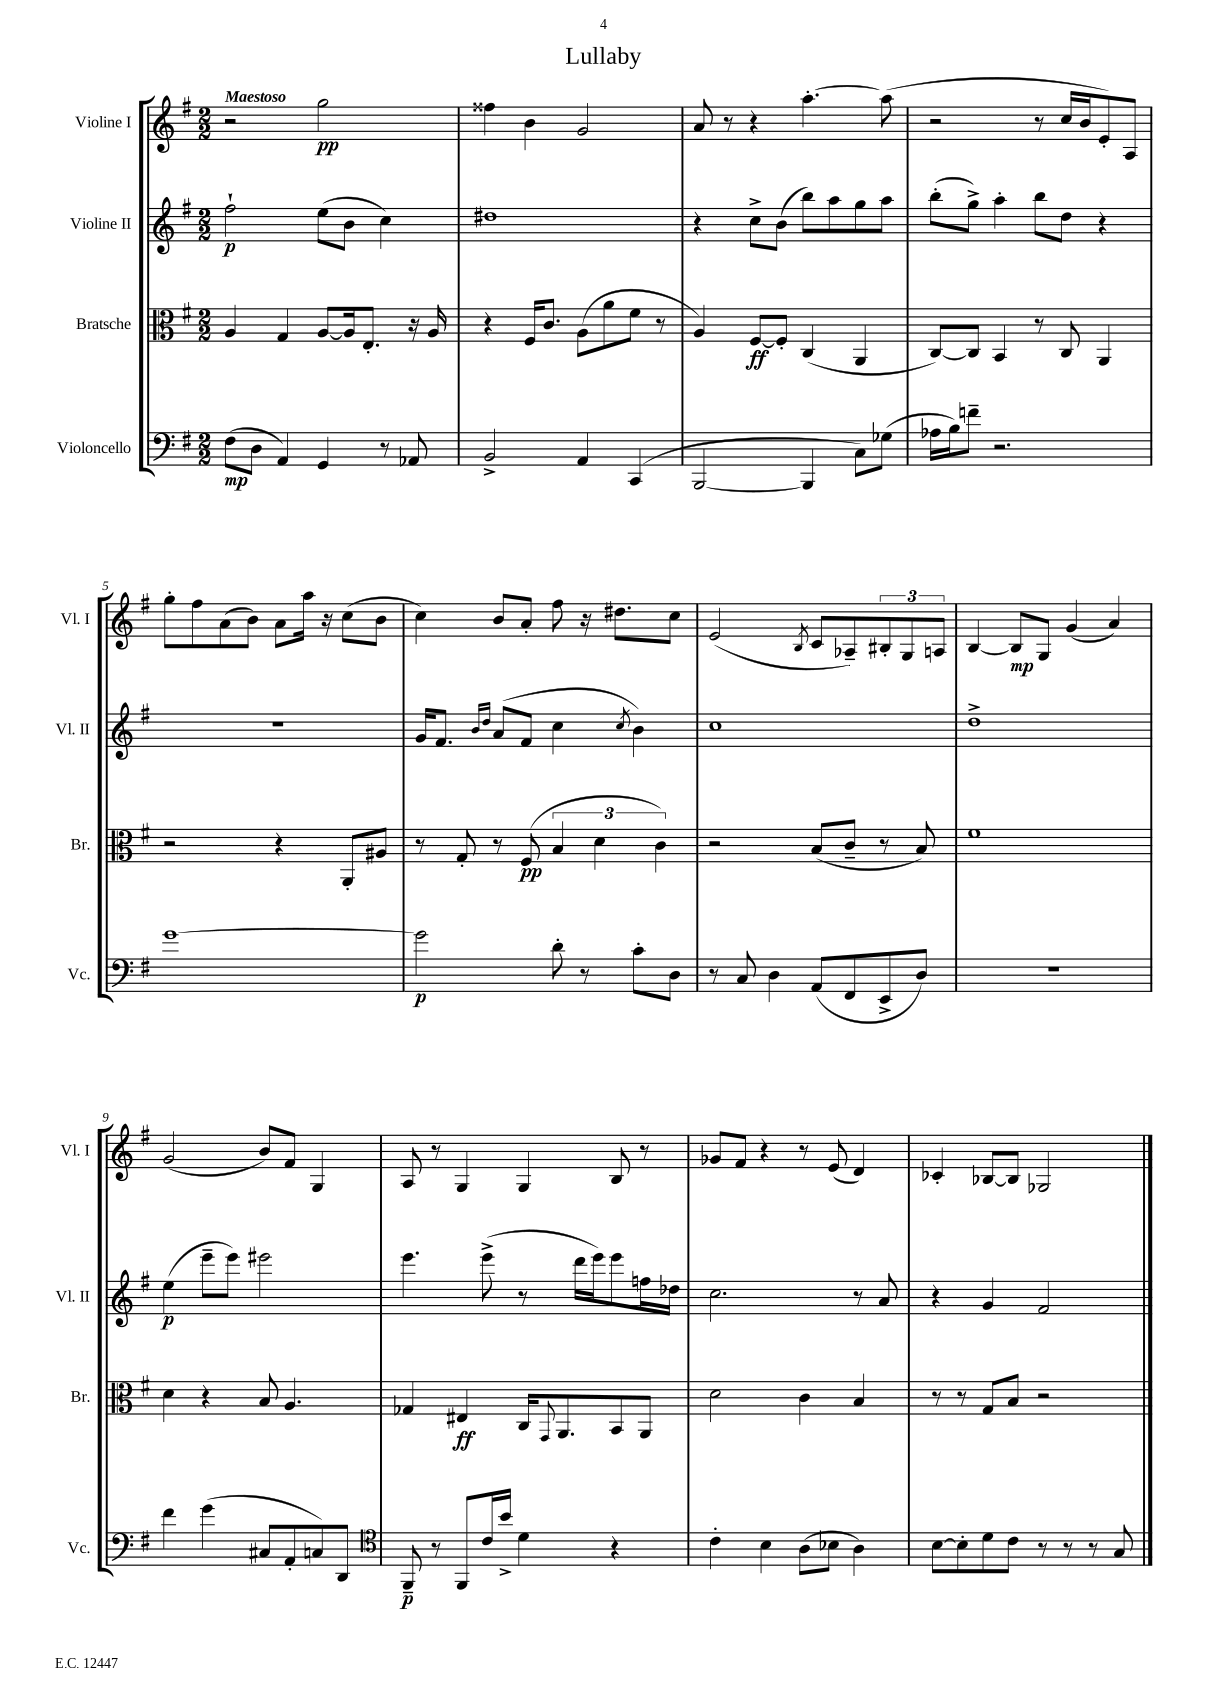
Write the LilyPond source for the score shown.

\header { title = "Lullaby" }
<<
\new StaffGroup <<
\new Staff = "s0" \with { instrumentName = "Violine I" shortInstrumentName = "Vl. I" } {
    \clef treble \key g \major \numericTimeSignature \time 2/2 \tempo "Maestoso"
    r2 g''2\pp |
    fisis''4 b'4 g'2 |
    a'8 r8 r4 a''4.~-. a''8( |
    r2 r8 c''16 b'16 e'8-.) a8 |
    g''8-. fis''8 a'8( b'8) a'8 a''16 r16 c''8( b'8 |
    c''4) b'8 a'8-. fis''8 r16 dis''8. c''8 |
    e'2( \acciaccatura { b8 } c'8 aes8--) \tuplet 3/2 { bis8-. g8 a8 } |
    b4~ b8\mp g8 g'4( a'4) |
    g'2( b'8) fis'8 g4 |
    a8 r8 g4 g4 b8 r8 |
    ges'8 fis'8 r4 r8 e'8( d'4) |
    ces'4-. bes8~ bes8 ges2 \bar "|." |
}
\new Staff = "s1" \with { instrumentName = "Violine II" shortInstrumentName = "Vl. II" } {
    \clef treble \key g \major \numericTimeSignature \time 2/2
    fis''2-!\p e''8( b'8 c''4) |
    dis''1 |
    r4 c''8-> b'8( b''8) a''8 g''8 a''8 |
    b''8-.( g''8->) a''4-. b''8 d''8 r4 |
    R1 |
    g'16 fis'8. \grace { b'16 d''16 } a'8( fis'8 c''4 \acciaccatura { c''8 } b'4) |
    c''1 |
    d''1-> |
    e''4\p( e'''8-- e'''8) eis'''2 |
    e'''4. e'''8->( r8 d'''16 e'''16) e'''8 f''16 des''16 |
    c''2. r8 a'8 |
    r4 g'4 fis'2 \bar "|." |
}
\new Staff = "s2" \with { instrumentName = "Bratsche" shortInstrumentName = "Br." } {
    \clef alto \key g \major \numericTimeSignature \time 2/2
    a4 g4 a8~ a16 e8.-. r16 a16 |
    r4 fis16 c'8. a8( a'8 fis'8 r8 |
    a4) fis8~\ff fis8-. c4( a,4 |
    c8~) c8 b,4 r8 c8 a,4 |
    r2 r4 a,8-. ais8 |
    r8 g8-. r8 fis8\pp( \tuplet 3/2 { b4 d'4 c'4) } |
    r2 b8( c'8-- r8 b8) |
    fis'1 |
    d'4 r4 b8 a4. |
    ges4 eis4\ff c16 \appoggiatura { g,8 } a,8. b,8 a,8 |
    d'2 c'4 b4 |
    r8 r8 g8 b8 r2 \bar "|." |
}
\new Staff = "s3" \with { instrumentName = "Violoncello" shortInstrumentName = "Vc." } {
    \clef bass \key g \major \numericTimeSignature \time 2/2
    fis8\mp( d8 a,4) g,4 r8 aes,8 |
    b,2-> a,4 c,4( |
    b,,2~ b,,4 c8) ges8( |
    aes16 b16) f'8-- r2. |
    g'1~ |
    g'2\p d'8-. r8 c'8-. d8 |
    r8 c8 d4 a,8( fis,8 e,8-> d8) |
    R1 |
    fis'4 g'4( cis8 a,8-. c8) d,8 |
    \clef tenor fis,8--\p r8 fis,8 c'16 b'16-> d'4 r4 |
    c'4-. b4 a8( bes8 a4) |
    b8~ b8-. d'8 c'8 r8 r8 r8 g8 \bar "|." |
}
>>
>>
